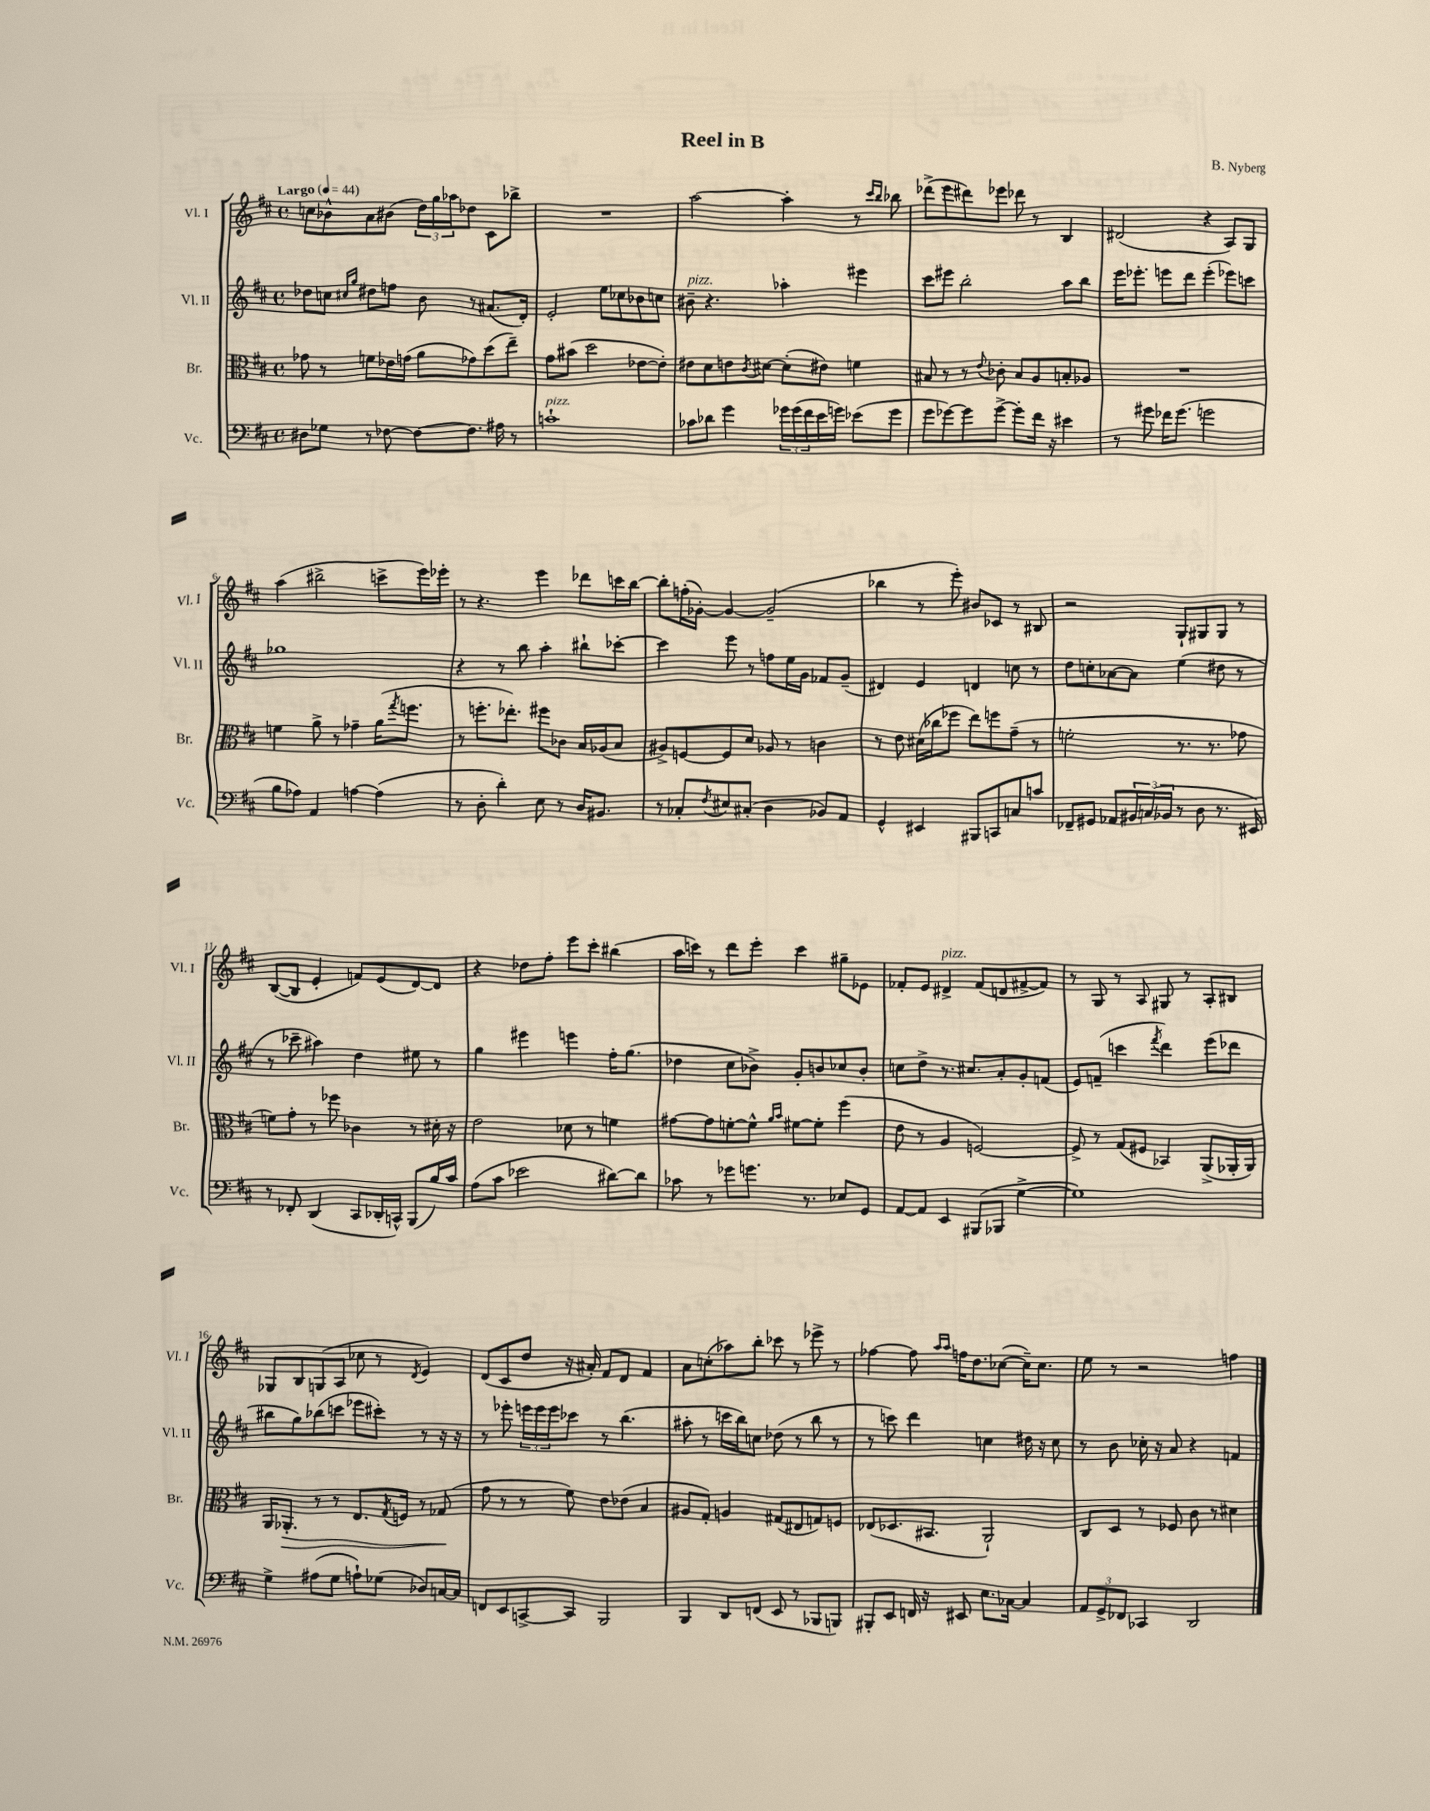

**kern	**kern	**kern	**kern
*staff4	*staff3	*staff2	*staff1
*clefF4	*clefC3	*clefG2	*clefG2
*k[f#c#]	*k[f#c#]	*k[f#c#]	*k[f#c#]
*M4/4	*M4/4	*M4/4	*M4/4
*met(c)	*met(c)	*met(c)	*met(c)
*MM44	*MM44	*MM44	*MM44
8D#\L	8g-\	8dd-\L	8cc\L
8G-\J	8r	8cc\J	8b-^^\
.	.	16qqcc#/LL	.
.	.	16qqgg/JJ	.
8r	8f\L	8dd#\L	8a\
[8F-\	16e-\L	8ff\J	(8b#\J
.	(16g\JJ	.	.
8F-\_L	8a\L	8b\	24dd\LL)
.	.	.	24gg\
.	.	.	24aa-\J
8.F-\]J	8g-\)	8r	8dd-\J
.	(8dd\	(8.a#/L	8c#\L
16A#\	.	.	.
8r	8ee~\J)	.	8bb-^\J
.	.	16d'/Jk)	.
=	=	=	=
1c`	8g\L	2e'/	1r
.	(8b#\J	.	.
.	2dd\	.	.
.	.	8ee\L	.
.	.	8cc-\	.
.	[8e-\L	8b-\	.
.	8e-'\]J)	8cc\J	.
=	=	=	=
8c-\L	8e#\L	8b#~\	[2aa\
8d-\J	8d\	4.r	.
4g\	8e\	.	.
.	8qc#/	.	.
.	[8d#\J	.	.
24g-\LL	(8d#'\]L	4aa-'\	4aa'\]
(24g-\	.	.	.
24f#\	.	.	.
16e\	8e#\J)	.	.
16g\JJ)	.	.	.
(8e-\L	4f\	4eee#\	8r
.	.	.	16qqccc#/LL
.	.	.	16qqbb/JJ
8g\J	.	.	8bb-\
=	=	=	=
8g\L	8B#/	8ccc#\L	(8ddd-^\L
[8g-\)	8r	8eee#\J	8eee\
8g-\]	8r	2bb'\	8ddd#\)
.	8qqe/	.	.
[8g-^\J	8c-'\	.	8eee-\J
8g-'\]L	8B#/L	.	8ddd-\
16f#\Jk	8A/	.	8r
16r	.	.	.
4e#\	8B'/	8aa\L	4B/
.	8A-/J	8bb\J	.
=	=	=	=
8r	1r	16eee\LK	(2d#/
.	.	8.eee-'\J	.
8g#\	.	.	.
16f-\LK	.	8eee\L	.
(8.g#\J	.	.	.
.	.	8ddd\J	.
2g\	.	(4eee'\	4r
.	.	8eee-\L)	8A/L)
.	.	8ccc\J	8G/J
=	=	=	=
8B\L	4f\	1gg-	(4aa\
8A-\J)	.	.	.
4AA/	8a^\	.	2bb#^\
.	8r	.	.
[4A\	4g-~\	.	.
(4A\]	(16a\LK	.	8ccc^\L
.	8qgg/	.	.
.	8.ff\J	.	.
.	.	.	16eee\L)
.	.	.	16eee-'\JJ
=	=	=	=
8r	8r	4r	8r
8D'\	8.ff'\L	.	4.r
4d'\)	.	8r	.
.	8.ee-'\J)	.	.
.	.	8bb\	.
8E\	8ff#\L	4aa'\	4eee\
8r	8c-\J	.	.
16D/LK	16B/LL	8bb#`\L	8ddd-\L
8.BB#/J	(16A-/J	.	.
.	8B/J	[8ccc-'\J	16ccc\L
.	.	.	[16bb\JJ
=	=	=	=
8r	8A#^/L)	4ccc-\]	8bb'\]L
8C-'/L	[8F/	.	(16ff'\L
.	.	.	[16g-'\JJ)
8qF#/	.	.	.
8E#/	8F/]	8eee\	4g-/_
(8C#'/J	8d/J	8r	.
4D\	8A-/	8ff\L	(2g-~/]
.	8r	16ee\L	.
.	.	16g\JJ	.
8BB-/L)	4c\	8f-/L	.
8AA/J	.	(8g~/J	.
=	=	=	=
4GG^^/	8r	4d#/)	4bb-\
.	8e\	.	.
4EE#/	(16d#\LL	4e/	8r
.	16cc-\J	.	.
.	8ff-\J	.	8eee'\)
8BBB#/L	8ee\L)	4d/	8b#/L
8CC/	8ff\	.	8c-/J
8C/	(8g~\J	8cc\	8r
8c/J	8r	8r	8B#/
=	=	=	=
8FF-~/L	2f'\	8dd\L	2r
8GG#/J	.	8cc'\	.
8AA-/L	.	[8a-\	.
24BB#/L	.	8a-\]J	.
(24C/	.	.	.
24BB-/JJ	.	.	.
8r	8.r	(4ee\	8G`/L
8D\	.	.	8G#/
.	8.r	.	.
8.r	.	8dd#\	8G#/J
.	8g-\	8r	8r
16EE#/)	.	.	.
=	=	=	=
8r	8f\L)	8r	([8B/L
8FF-'/	8g'\J	8ccc-~\	8B/]J
(4DD/	8r	4aa#\)	4e'/
.	8ff-\	.	.
8CC#/L	4c-\	4dd\	8f/L)
16DD-'/L	.	.	(8e/
16CC^^/JJ)	.	.	.
(8BBB/L	8r	8ee#\	[8d/)
16B/L)	16d#'\	8r	8d/]J
16c#/JJ	16r	.	.
=	=	=	=
(8A\L	2e\	4gg\	4r
8c#\J	.	.	.
2e-\	.	4eee#\	8dd-\L
.	.	.	8ff#'\J
.	8d-\	4eee\	8eee\L
.	8r	.	8ccc#'\J
[8d#\L)	4f\	16ff#'\LK	(4bb#\
.	.	(8.gg\J	.
8d#\]J	.	.	.
=	=	=	=
8c-\	[8g#\L	4dd-\	16aa\LL
.	.	.	16ccc\JJ)
8r	8g#\]	.	8r
8g-\L	[8f'\	8cc#\L	8ddd\L
8.g\J	8f^^\]J	8b-^\J)	8eee'\J
.	16qqa/LL	.	.
.	16qqb/JJ	.	.
.	[8f#\L	8g'/L	4ccc\
8.r	.	.	.
.	8f#'\]J	8b/	.
8E-/L	(4ff#\	8cc-/	8gg#~\L
8GG/J	.	8b'/J	8e-\J
=	=	=	=
[8AA/L	8e\	8cc\L	8f-'/L
8AA/]J	8r	8dd^\J	8e/J
4EE/	4A/	8.r	4d#^/
.	.	8.cc#/L	.
(8BBB#/L	[2F/)	.	(8f-/L
8BBB-/J	.	8a'/	8d/
[4G^\	.	8g'/	[8f#^/
.	.	(8f/J	8f#/]J)
=	=	=	=
1G])	8F^/]	8e/L)	8r
.	8r	(8f~/J	8G/
.	(8G/L	4ccc\	8r
.	8F#/J	.	8A/
.	.	8qfff#/	.
.	4BB-/)	4ddd\)	8G#/
.	.	.	8r
.	(8AA^/L	(8eee\L	8A'/L
.	16AA-'/L	8ddd-\J	8B#/J
.	16AA-/JJ)	.	.
=	=	=	=
4G^\	16AA/LK	8bb#\L	8G-/L
.	8.AA-'/J	.	.
.	.	8gg\)	8B/
(8A#\L	8r	(8bb-\	(8G/
8G\J	8r	8ccc\J	8A/J
8A`\L)	8.E/L	8eee-\L	8cc-\
(8G-\J	.	8ccc#'\J)	8r
.	8qG/	.	.
.	16F/Jk	.	.
.	.	.	8qd/
8D-/L)	8r	8r	4e/)
[16C/L	(8G-/	16r	.
16C/]JJ	.	16r	.
=	=	=	=
8FF/L	8g\	8r	(8d/L
8EE/	8r	8eee-'\	8c#/
[8CC^/	8r	24eee\LL	8dd/J
.	.	24eee\	.
.	.	24eee\J	.
8CC/]J	8f#\)	8ccc-\J	16r
.	.	.	16a#'/)
2BBB/	8e\L	8r	8f#/L
.	(8e-\J	(4.bb\	8d/J
.	4B/	.	4f#/
=	=	=	=
4BBB/	8A#/L	8aa#'\	8a\L
.	8G'/J)	8r	(8cc'\
8DD/L	4A/	16ccc\LL	8aa-\)
.	.	16bb\J)	.
(8FF/J	.	8cc\J	8bb'\J
8EE/	(8G#/L	(8dd-\	8ccc-\
8r	8E#/	8r	8r
8BBB-/L	8G/)	8bb\	8eee-^\
8BBB/J)	8F/J	8r	8r
=	=	=	=
8BBB#'/L	(8E-/L	8r	[4ff-\
8EE/J	8.D-/	8ccc\)	.
16FF/	.	4ddd\	8ff-\]
16r	8.BB#/J	.	.
.	.	.	16qqaa/LL
.	.	.	16qqaa/JJ
8EE#/	.	.	16ff\LK
.	.	.	8.dd\
8.E\L	2AA`/)	4cc\	.
.	.	.	([8cc-\J
[16C-\Jk	.	.	.
4C-/]	.	16dd#\	16cc-~\]LK)
.	.	16r	8.cc-\J
.	.	8cc\	.
=	=	=	=
12AA/L	8C#/L	8r	8ee\
12GG^/	.	.	.
.	8D/J	8b\	8r
12FF-/J	.	.	.
4CC-/	8r	16cc-'\	2r
.	.	16r	.
.	8F-/	8a/	.
2DD/	8c#\	4r	.
.	8r	.	.
.	4d#\	4f/	4ff\
==	==	==	==
*-	*-	*-	*-
